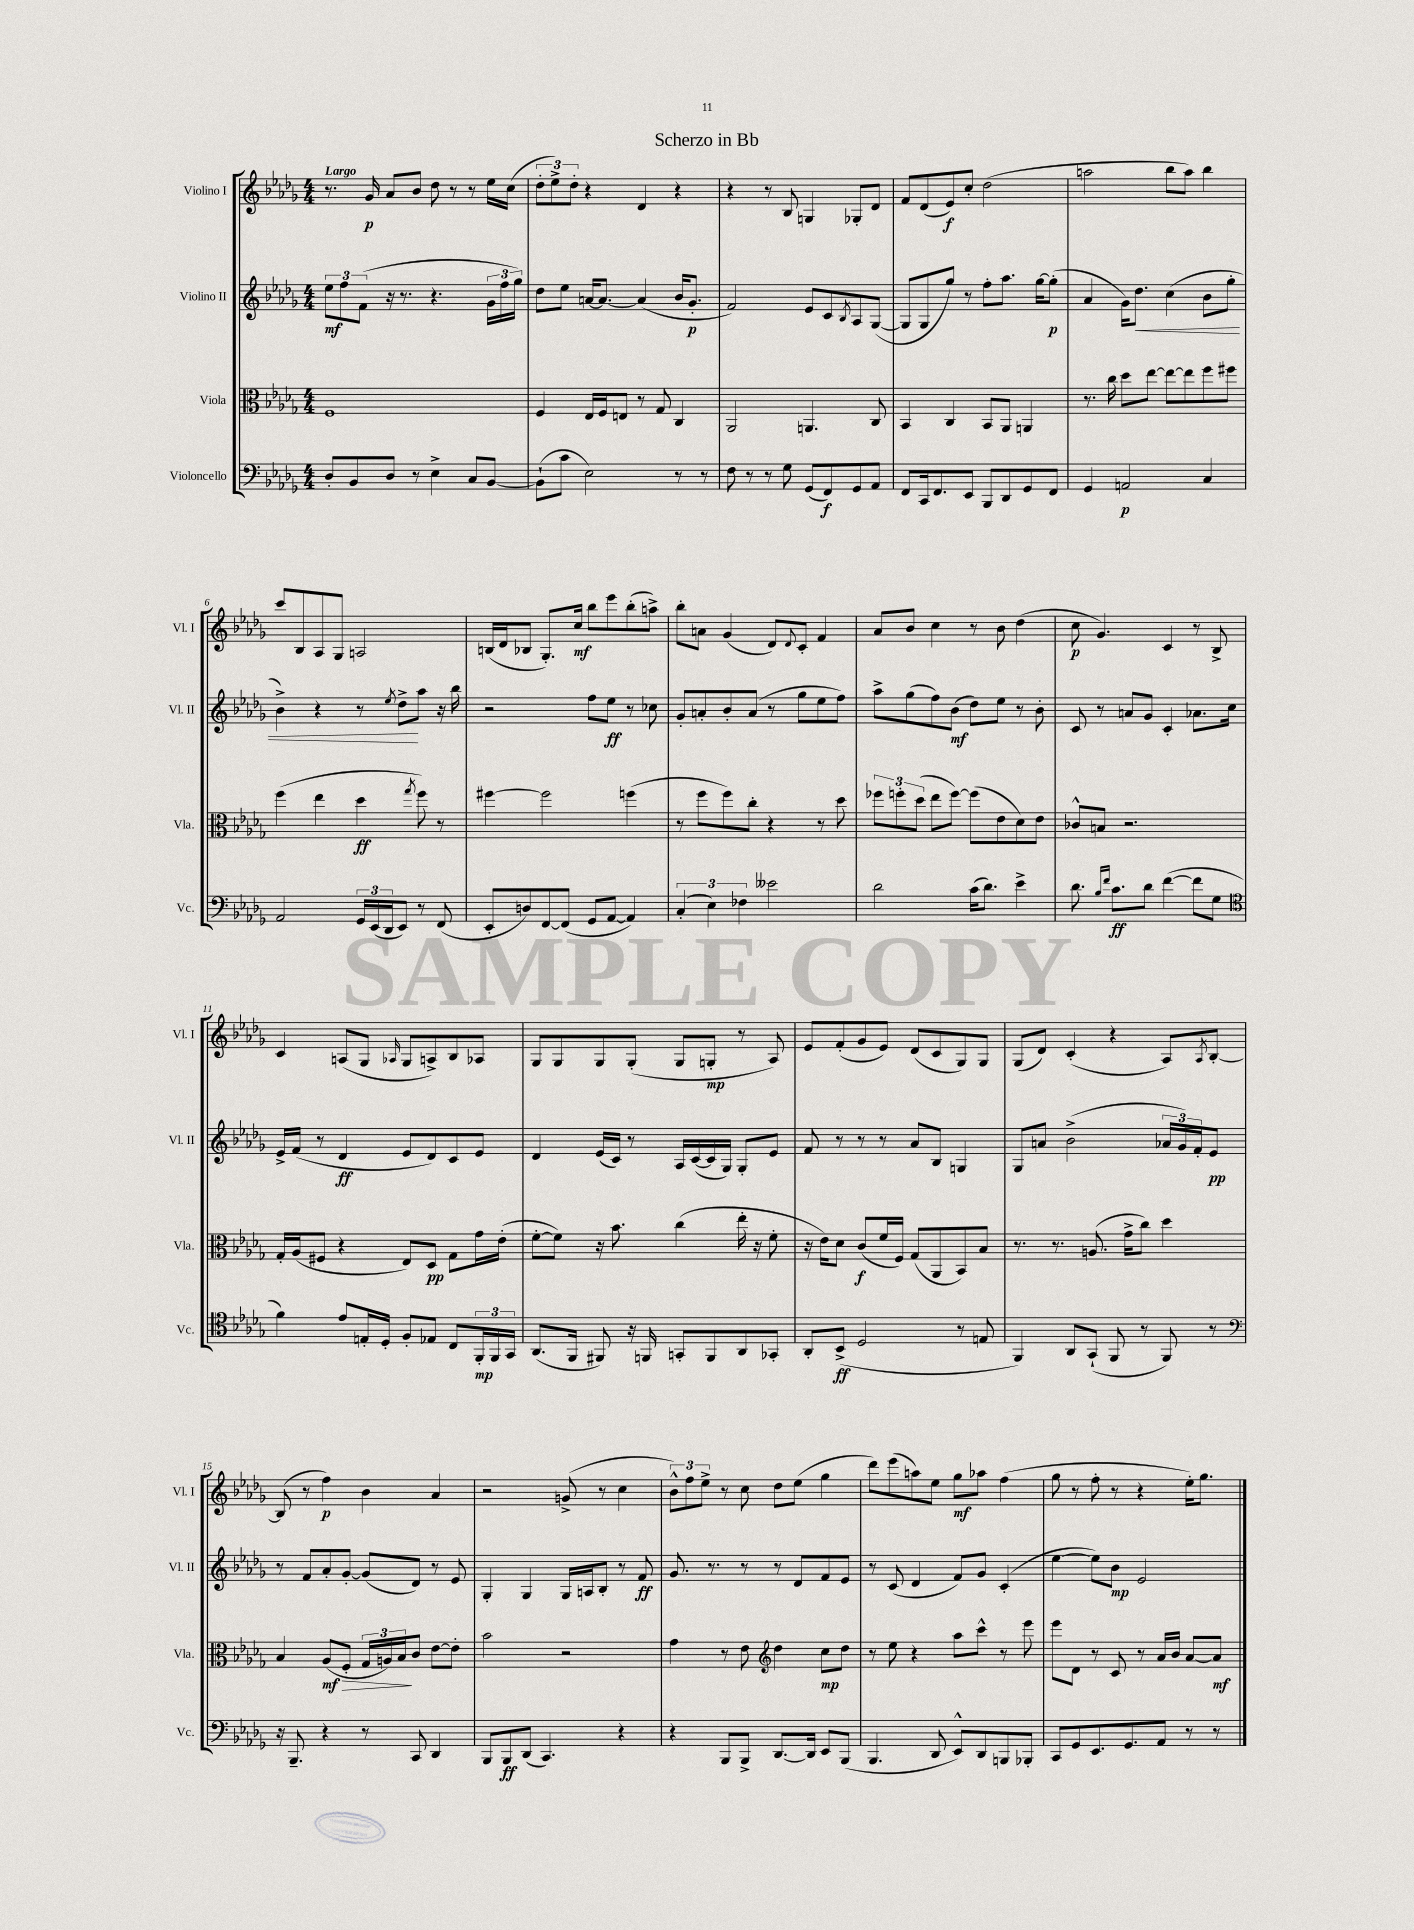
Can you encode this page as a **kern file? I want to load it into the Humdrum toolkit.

**kern	**dynam	**kern	**dynam	**kern	**dynam	**kern	**dynam
*part4	*part4	*part3	*part3	*part2	*part2	*part1	*part1
*staff4	*staff4	*staff3	*staff3	*staff2	*staff2	*staff1	*staff1
*I"Violoncello	*	*I"Viola	*	*I"Violino II	*	*I"Violino I	*
*I'Vc.	*	*I'Vla.	*	*I'Vl. II	*	*I'Vl. I	*
*clefF4	*	*clefC3	*	*clefG2	*	*clefG2	*
*k[b-e-a-d-g-]	*	*k[b-e-a-d-g-]	*	*k[b-e-a-d-g-]	*	*k[b-e-a-d-g-]	*
*M4/4	*	*M4/4	*	*M4/4	*	*M4/4	*
=1	=1	=1	=1	=1	=1	=1	=1
!	!	!	!	!	!	!LO:TX:a:B:t=Largo	!
8D-'/L	.	1F	.	12ee-\L	mf	8.r	.
.	.	.	.	12ff\	.	.	.
8BB-/	.	.	.	.	.	.	.
.	.	.	.	(12f\J	.	.	.
.	.	.	.	.	.	16g-/	p
8D-/J	.	.	.	16r	.	8a-/L	.
.	.	.	.	8.r	.	.	.
8r	.	.	.	.	.	8b-/J	.
4E-^\	.	.	.	4.r	.	8dd-\	.
.	.	.	.	.	.	8r	.
8C/L	.	.	.	.	.	8r	.
[8BB-/J	.	.	.	24g-\LL	.	16ee-\LL	.
.	.	.	.	24ff\	.	.	.
.	.	.	.	.	.	(16cc\JJ	.
.	.	.	.	24gg-\JJ)	.	.	.
=2	=2	=2	=2	=2	=2	=2	=2
(8BB-`\L]	.	4F/	.	8dd-\L	.	12dd-'\L	.
.	.	.	.	.	.	12ee-^\)	.
8c\J	.	.	.	8ee-\J	.	.	.
.	.	.	.	.	.	12dd-'\J	.
2E-\)	.	16E-/LL	.	[16an/KL	.	4r	.
.	.	16F/J	.	8.a/J_	.	.	.
.	.	8En/J	.	.	.	.	.
.	.	8r	.	(4a/]	.	4d-/	.
.	.	8G-/	.	.	.	.	.
8r	.	4C/	.	16b-/KL	.	4r	.
.	.	.	.	8.g-'/J	p	.	.
8r	.	.	.	.	.	.	.
=3	=3	=3	=3	=3	=3	=3	=3
8F\	.	2AA-/	.	2f/)	.	4r	.
8r	.	.	.	.	.	.	.
8r	.	.	.	.	.	8r	.
8G-\	.	.	.	.	.	8B-/	.
(8GG-/L	.	4.AAn/	.	8e-/L	.	4Gn/	.
8FF/)	f	.	.	8c/	.	.	.
.	.	.	.	8qB-/	.	.	.
8GG-/	.	.	.	8A-/	.	8G-X'/L	.
8AA-/J	.	8C/	.	([8G-/J	.	8d-/J	.
=4	=4	=4	=4	=4	=4	=4	=4
8FF/L	.	4BB-/	.	8G-/L]	.	8f/L	.
16CC/k	.	.	.	8G-/	.	(8d-/	.
8.FF/	.	.	.	.	.	.	.
.	.	4C/	.	8gg-/J)	.	8e-/)	f
8EE-/J	.	.	.	8r	.	8cc'/J	.
8BBB-/L	.	8BB-/L	.	8ff'\L	.	(2dd-\	.
8DD-/	.	8AA-/J	.	8.aa-\J	.	.	.
8GG-/	.	4AAn/	.	.	.	.	.
.	.	.	.	[16gg-\KL	.	.	.
8FF/J	.	.	.	(8gg-'\J]	p	.	.
=5	=5	=5	=5	=5	=5	=5	=5
4GG-/	.	8.r	.	4a-/	.	2aan\	.
.	.	16cc\	.	.	.	.	.
2AAn/	p	8dd-\L	.	16g-\KL)	.	.	.
!	!	!	!	!	!LO:HP:b	!	!
.	.	.	.	8.dd-\J	<	.	.
.	.	[8ee-\J	.	.	.	.	.
.	.	8ee-\L_	.	(4cc\	.	8bb-\L	.
.	.	8ee-\]	.	.	.	8aa\J)	.
4C/	.	8ff\	.	8b-\L	.	4bb-\	.
.	.	8ff#X\J	.	8gg-'\J	.	.	.
!!LO:LB:g=z
=6	=6	=6	=6	=6	=6	=6	=6
2AA-/	.	(4ff\	.	4b-^\)	.	8ccc/L	.
.	.	.	.	.	.	8B-/	.
.	.	4ee-\	.	4r	.	8A-/	.
.	.	.	.	.	.	8G-/J	.
24GG-/LL	.	4dd-\	ff	8r	.	2An/	.
(24EE-/	.	.	.	.	.	.	.
24DD-/J	.	.	.	.	.	.	.
.	.	.	.	8qee-/	.	.	.
8EE-/J)	.	.	.	8dd-^\L	.	.	.
.	.	8qgg-/	.	.	.	.	.
8r	.	8ff\)	.	8aa-\J	[	.	.
(8FF/	.	8r	.	16r	.	.	.
.	.	.	.	16bb-\	.	.	.
=7	=7	=7	=7	=7	=7	=7	=7
8EE-'/L	.	[4ff#X\	.	2r	.	(16Bn/LL	.
.	.	.	.	.	.	16d-/J	.
8Dn/)	.	.	.	.	.	8B-X/J	.
[8FF/	.	2ff#\]	.	.	.	8.G-'/L)	.
(8FF/J]	.	.	.	.	.	.	.
.	.	.	.	.	.	16cc/Jk	mf
8GG-/L	.	.	.	8ff\L	.	8bb-\L	.
[8AA-/J	.	.	.	8ee-\J	ff	8eee-\	.
4AA-/])	.	(4ffn\	.	8r	.	(8bb-'\	.
.	.	.	.	8cc-X\	.	8aan^\J)	.
=8	=8	=8	=8	=8	=8	=8	=8
(6C'/	.	8r	.	8g-'/L	.	8bb-'\L	.
.	.	8ff\L	.	8an'/	.	8an\J	.
6E-\)	.	.	.	.	.	.	.
.	.	8ff\)	.	8b-'/	.	(4g-/	.
6F-X\	.	.	.	.	.	.	.
.	.	8cc'\J	.	(8a/J	.	.	.
2e--X\	.	4r	.	8r	.	8d-/L)	.
.	.	.	.	.	.	8qqd-/	.
.	.	.	.	8gg-\L	.	8c'/J	.
.	.	8r	.	8ee-\	.	4f/	.
.	.	8dd-\	.	8ff\J)	.	.	.
=9	=9	=9	=9	=9	=9	=9	=9
2d-\	.	12ff-X\L	.	8aa-^\L	.	8a-/L	.
.	.	12ffn'\	.	.	.	.	.
.	.	.	.	(8gg-\	.	8b-/J	.
.	.	(12dd-\J	.	.	.	.	.
.	.	8ee-\L	.	8ff\)	.	4cc\	.
.	.	[8ff\J)	.	(8b-\J	mf	.	.
(16c\KL	.	(8ff\L]	.	8dd-\L)	.	8r	.
8.d-\J)	.	.	.	.	.	.	.
.	.	8e-\	.	8ee-\J	.	8b-\	.
4e-^\	.	8d-\)	.	8r	.	(4dd-\	.
.	.	8e-\J	.	8b-'\	.	.	.
=10	=10	=10	=10	=10	=10	=10	=10
8.d-\	.	8c-X^^/L	.	8c/	.	8cc\	p
.	.	8Bn/J	.	8r	.	4.g-/)	.
16qqB-/LL	.	.	.	.	.	.	.
16qqf/JJ	.	.	.	.	.	.	.
8.c\L	ff	.	.	.	.	.	.
.	.	2.r	.	8an/L	.	.	.
8d-\J	.	.	.	8g-/J	.	.	.
([4f\	.	.	.	4c'/	.	4c/	.
8f\L]	.	.	.	8.a-X\L	.	8r	.
8G-\J	.	.	.	.	.	8B-^/	.
.	.	.	.	16cc\Jk	.	.	.
!!LO:LB:g=z
=11	=11	=11	=11	=11	=11	=11	=11
*clefC4	*	*	*	*	*	*	*
4f\)	.	16G-'/LL	.	16e-^/LL	.	4c/	.
.	.	(16A-/J	.	(16f/JJ	.	.	.
.	.	8F#X/J	.	8r	.	.	.
8e-/L	.	4r	.	4d-/	ff	(8An/L	.
16En'/L	.	.	.	.	.	8G-/J	.
16D-'/JJ	.	.	.	.	.	.	.
.	.	.	.	.	.	16qqA-X/	.
8F'/L	.	8E-/L)	.	8e-/L	.	8G-/L	.
8E-X/J	.	8D-/J	pp	8d-/)	.	8An^/)	.
8C/L	.	8G-\L	.	8c/	.	8B-/	.
24FF'/L	mp	16g-\L	.	8e-/J	.	8A-X/J	.
24FF/	.	.	.	.	.	.	.
.	.	(16e-'\JJ	.	.	.	.	.
24GG-/JJ	.	.	.	.	.	.	.
=12	=12	=12	=12	=12	=12	=12	=12
(8.AA-/L	.	[8f'\L	.	4d-/	.	8G-/L	.
.	.	8f\J])	.	.	.	8G-/	.
16FF/Jk	.	.	.	.	.	.	.
8FF#X/)	.	16r	.	(16e-/LL	.	8G-/	.
.	.	8.b-\	.	16c/JJ)	.	.	.
16r	.	.	.	8r	.	(8G-'/J	.
16FFn/	.	.	.	.	.	.	.
8GGn'/L	.	(4cc\	.	16A-/LL	.	8G-/L	.
.	.	.	.	([16c/	.	.	.
8FF/	.	.	.	16c/]	.	8Gn'/J	mp
.	.	.	.	16G-/JJ)	.	.	.
8AA-/	.	16ee-'\	.	8G-'/L	.	8r	.
.	.	16r	.	.	.	.	.
8GG-X'/J	.	8f'\	.	8e-/J	.	8A-/)	.
=13	=13	=13	=13	=13	=13	=13	=13
8AA-'/L	.	16r	.	8f/	.	8e-/L	.
.	.	16e-\KL)	.	.	.	.	.
(8BB-^/J	ff	8d-\J	.	8r	.	(8f'/	.
2D-/	.	(8c/L	f	8r	.	8g-/	.
.	.	16f/L	.	8r	.	8e-/J)	.
.	.	16F/JJ)	.	.	.	.	.
.	.	(8G-/L	.	8a-/L	.	(8d-/L	.
.	.	8AA-/	.	8B-/J	.	8c/	.
8r	.	8BB-/)	.	4Gn/	.	8G-/)	.
8En/	.	8B-/J	.	.	.	8G-/J	.
=14	=14	=14	=14	=14	=14	=14	=14
4FF/)	.	8.r	.	8G-/L	.	(8G-/L	.
.	.	.	.	8an/J	.	8d-/J)	.
.	.	8.r	.	.	.	.	.
8AA-/L	.	.	.	(2b-^\	.	(4c'/	.
(8GG-`/J	.	(8.An/	.	.	.	.	.
8FF/	.	.	.	.	.	4r	.
.	.	16g-^\KL	.	.	.	.	.
8r	.	8cc\J)	.	.	.	.	.
8FF/)	.	4dd-\	.	24a-X/LL	.	8A-/L)	.
.	.	.	.	24g-/)	.	.	.
.	.	.	.	24f'/J	.	.	.
.	.	.	.	.	.	8qA-/	.
8r	.	.	.	8e-/J	pp	[8B-'/J	.
!!LO:LB:g=z
=15	=15	=15	=15	=15	=15	=15	=15
*clefF4	*	*	*	*	*	*	*
16r	.	4B-/	.	8r	.	(8B-/]	.
8.BBB-~/	.	.	.	.	.	.	.
.	.	.	.	8f/L	.	8r	.
4r	.	(8A-/L	mf	8a-'/	.	4ff\)	p
!	!	!	!LO:HP:b	!	!	!	!
.	.	8F'/J	>	[8g-'/J	.	.	.
8r	.	24G-/LL	.	(8g-/L]	.	4b-\	.
.	.	24An/)	.	.	.	.	.
.	.	24B-/J	.	.	.	.	.
8CC/	.	8c/J	]	8d-/J)	.	.	.
4DD-/	.	[8e-\L	.	8r	.	4a-/	.
.	.	8e-'\J]	.	8e-/	.	.	.
=16	=16	=16	=16	=16	=16	=16	=16
8BBB-/L	.	2b-\	.	4G-'/	.	2r	.
8BBB-/	ff	.	.	.	.	.	.
(8DD-/J	.	.	.	4G-/	.	.	.
4.CC/)	.	.	.	.	.	.	.
.	.	2r	.	16G-/LL	.	(8gn^/	.
.	.	.	.	16An/J	.	.	.
.	.	.	.	8B-'/J	.	8r	.
4r	.	.	.	8r	.	4cc\	.
.	.	.	.	8f/	ff	.	.
=17	=17	=17	=17	=17	=17	=17	=17
4r	.	4g-\	.	8.g-/	.	12b-^^\L)	.
.	.	.	.	.	.	12ff\	.
.	.	.	.	.	.	12ee-^\J	.
.	.	.	.	8.r	.	.	.
8BBB-/L	.	8r	.	.	.	8r	.
8BBB-^/J	.	8e-\	.	8r	.	8cc\	.
*	*	*clefG2	*	*	*	*	*
[8.DD-/L	.	4dd-\	.	8r	.	8dd-\L	.
.	.	.	.	8d-/L	.	(8ee-\J	.
16DD-/Jk]	.	.	.	.	.	.	.
8EE-/L	.	8cc\L	mp	8f/	.	4gg-\	.
(8BBB-/J	.	8dd-\J	.	8e-/J	.	.	.
=18	=18	=18	=18	=18	=18	=18	=18
4.BBB-/	.	8r	.	8r	.	8ddd-\L)	.
.	.	8ee-\	.	(8c/	.	(8eee-\	.
.	.	4r	.	4d-/	.	8aan\)	.
8DD-/	.	.	.	.	.	8ee-\J	.
8EE-^^/L)	.	8aa-\L	.	8f/L)	.	8gg-\L	mf
8DD-/	.	8ccc^^\J	.	8g-/J	.	8aa-X\J	.
8BBBn/	.	8r	.	(4c'/	.	(4ff\	.
8BBB-X'/J	.	8eee-\	.	.	.	.	.
=19	=19	=19	=19	=19	=19	=19	=19
8CC/L	.	8eee-\L	.	[4ee-\	.	8gg-\	.
8GG-/	.	8d-\J	.	.	.	8r	.
8.EE-/	.	8r	.	8ee-\L])	.	8ff'\	.
.	.	8c/	.	8b-\J	mp	8r	.
8.GG-/	.	.	.	.	.	.	.
.	.	8r	.	2e-/	.	4r	.
8AA-/J	.	16a-/LL	.	.	.	.	.
.	.	16b-/JJ	.	.	.	.	.
8r	.	[8a-/L	.	.	.	16ee-'\KL)	.
.	.	.	.	.	.	8.gg-\J	.
8r	.	8a-/J]	mf	.	.	.	.
==	==	==	==	==	==	==	==
*-	*-	*-	*-	*-	*-	*-	*-
